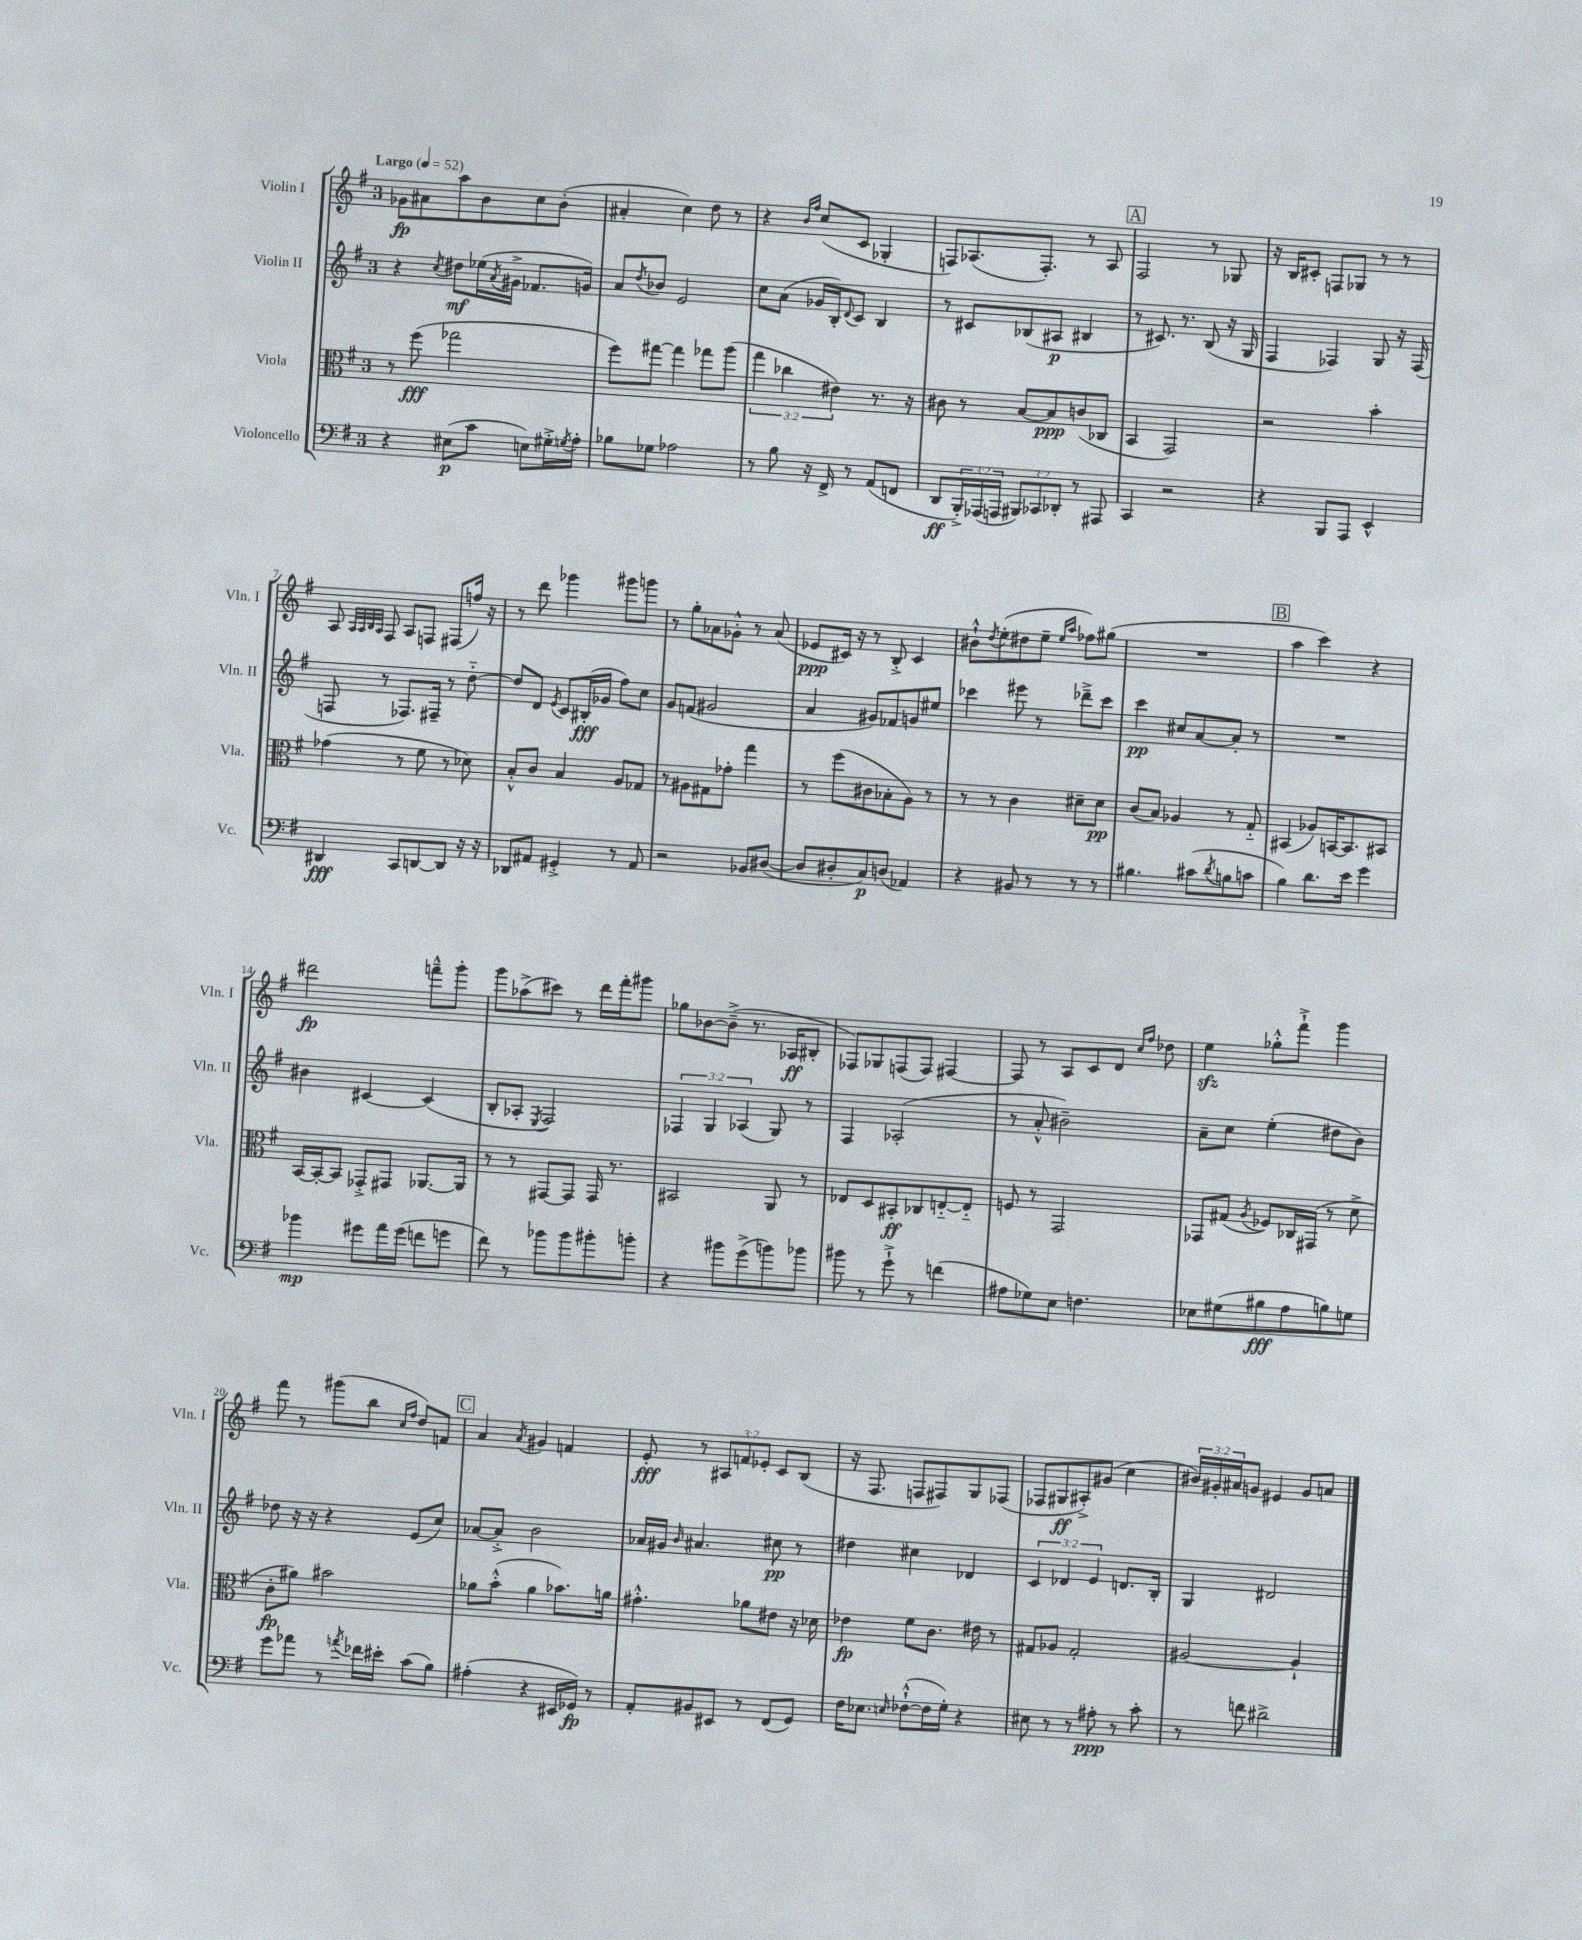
<<
\new StaffGroup <<
\new Staff = "s0" \with { instrumentName = "Violin I" shortInstrumentName = "Vln. I" } {
    \clef treble \key g \major \once \override Staff.TimeSignature.style = #'single-digit \time 3/4 \override Staff.TupletNumber.text = #tuplet-number::calc-fraction-text \tempo "Largo" 4 = 52
    ges'8\fp ais'8 a''8 b'8 c''8 b'8-.( |
    ais'4-. c''4) d''8 r8 |
    r4 \grace { b'16 fis''16 } c''8( c'8 ges4-. |
    f8) aes8.( f8.-.) r8 aes8 |
    \mark \markup { \box "A" } fis2 r8 ges8 |
    r16 b16 cis'8-. f8 ges8 r8 r8 |
    a8 \grace { a32 a32 b32 a32 } fis8 a8 f8 fis8( f''16) r16 |
    r8 d'''8 ges'''4 gis'''8 g'''8 |
    r8 g''8-. aes'8 ges'8-.-^ r8 aes'8( |
    ees'8\ppp cis'16) r16 r8 b8-.-> cis'4 |
    bis'8-!-^ \acciaccatura { d''8 } e''8-.( dis''8 e''8-- \grace { e''16 a''16 } fes''8) gis''8( |
    R2. |
    \mark \markup { \box "B" } a''4 c'''4) r4 |
    dis'''2\fp f'''8---^ g'''8-. |
    g'''8 aes''8->( cis'''8) r8 d'''16 fis'''16-. gis'''8 |
    ges''8 bes'8~ bes'8--->( r8. aes16\ff bis8-. |
    fes8) ges8 f8( f8) fis4~ |
    fis8 r8 a8 c'8 d'8 \grace { c''16 fis''16 } des''8 |
    e''4\sfz ges''8-.-^ fis'''8-!-> g'''4 |
    fis'''8 r8 gis'''8( b''8 \grace { c''16 fis''16 } d''8) f'8 |
    \mark \markup { \box "C" } a'4 \acciaccatura { a'8 } gis'4 f'4 |
    e'8-.\fff r8 \tuplet 3/2 { ais8 f'8 ees'8-. } c'8 b8( |
    r16 fis8. f8 fis8) g8 fes8( |
    fes8 gis8\ff ais8-.->) gis'8( c''4 |
    \tuplet 3/2 { bis'16) gis'16-. ais'16 } g'8 eis'4 g'8 a'8 \bar "|." |
}
\new Staff = "s1" \with { instrumentName = "Violin II" shortInstrumentName = "Vln. II" } {
    \clef treble \key g \major \once \override Staff.TimeSignature.style = #'single-digit \time 3/4 \override Staff.TupletNumber.text = #tuplet-number::calc-fraction-text
    r4 \acciaccatura { c''8 } dis''8\mf ees''16( \acciaccatura { a'8 } gis'16-> fes'8. g'16) |
    a'8 \acciaccatura { d''8 } bes'8 e'2 |
    c''8 a'8( ges'16 b16-.) \appoggiatura { d'8 } c'8 b4 |
    r8 cis'8 bes8( ais8\p bis4 |
    \mark \markup { \box "A" } r8 cis'8.) r8. b8( r16 g16 |
    fis4 fes4) g8 r16 fes16( |
    f8 r8 fes8.) fis16-- r8 d''8~-_ |
    d''8 d'8 \acciaccatura { e'8 } c'8 bis16-.\fff( ges'16 fis''8) c''8 |
    g'8 f'8( gis'2 |
    a'4 gis'8) fes'8 g'8 eis''8 |
    ces'''4 eis'''8 r8 des'''8---> ces'''8 |
    c'''4\pp cis''8 a'8~ a'8-. r8 |
    \mark \markup { \box "B" } R2. |
    bis'4 cis'4~ cis'4( |
    b8-. aes8-. \acciaccatura { e8 } fis2) |
    \tuplet 3/2 { fes4 g4 aes4( } g8) r8 |
    fis4 aes2-.( |
    r8 a'8-.-^ bis'2--) |
    a'8-- c''8 e''4-.( dis''8 b'8) |
    des''8 r16 r16 r4 e'8( c''8) |
    \mark \markup { \box "C" } aes'8~ aes'8-.-> b'2 |
    aes'16 gis'16 \grace { b'16 } ais'4. cis''8\pp r8 |
    dis''4 cis''4 des'4 |
    \tuplet 3/2 { c'4 des'4 e'4 } d'8. b16-. |
    g4 dis'2 \bar "|." |
}
\new Staff = "s2" \with { instrumentName = "Viola" shortInstrumentName = "Vla." } {
    \clef alto \key g \major \once \override Staff.TimeSignature.style = #'single-digit \time 3/4 \override Staff.TupletNumber.text = #tuplet-number::calc-fraction-text
    r8 fis''8\fff( ges''2 |
    fis''8) gis''8~ gis''4 ges''8 a''8( |
    \tuplet 3/2 { g''4 ces''4 eis'4) } r8. r16 |
    cis'8 r8 b8~ b8\ppp c'8( ces8 |
    \mark \markup { \box "A" } b,4 g,2) |
    r2 b'4-. |
    ges'4( r8 fis'8 r8 des'8) |
    b8-.-^ c'8 b4 a8 ges8 |
    r8 ais8 gis8 ges'8-. g''4 |
    r8 fis''8( cis'8 bes8-. a8) r8 |
    r8 r8 c'4 dis'8-- dis'8\pp |
    c'8( b8) aes4 r8 g8-_ |
    \mark \markup { \box "B" } bis,4( aes8) b,16~ b,8. bis,8 |
    b,16~ b,16~-. b,8 ges,8-.-> gis,8 aes,8.~ aes,16 |
    r8 r8 gis,8~ gis,8 gis,16 r8. |
    bis,2 a,8 r8 |
    ees8 d8 bis,8-.\ff ces8 e8~-_ e8-_ |
    f8 r8 g,2 |
    ges,8 gis8( \acciaccatura { a8 } fes8) ces16 gis,16( r8 d'8-> |
    c'8-.\fp ais'8) bis'2 |
    \mark \markup { \box "C" } aes'8 b'8-.-^( aes'4 bes'8.) a'16 |
    gis'4.-.-^ aes'8 eis'8 r16 des'16 |
    ees'4\fp fis'8 c'8. eis'16 r8 |
    gis8 aes8 gis2-. |
    ais2~ ais4-! \bar "|." |
}
\new Staff = "s3" \with { instrumentName = "Violoncello" shortInstrumentName = "Vc." } {
    \clef bass \key g \major \once \override Staff.TimeSignature.style = #'single-digit \time 3/4 \override Staff.TupletNumber.text = #tuplet-number::calc-fraction-text
    r4 eis8\p( c'8 e8) gis16-.-> \acciaccatura { g8 } a16-. |
    bes8 ges8 aes2 |
    r8 b8 r16 fis,16-> r8 a,8( f,8 |
    d,8\ff \tuplet 3/2 { b,,16-.->) aes,,16( a,,16 } \tuplet 3/2 { bis,,8) ces,8 des,8-. } r8 ais,,8 |
    \mark \markup { \box "A" } c,4 r2 |
    r4 b,,8 a,,8 e,4-^ |
    dis,4\fff c,8 d,8~ d,8 r16 r16 |
    des,8 ais,8 gis,4-.-> r8 ais,8 |
    r2 bes,8 dis8~( |
    dis8 dis8-. c8\p) d8( aes,4) |
    r4 bis,8 r8 r8 r8 |
    bis4. cis'8( \acciaccatura { d'8 } b8 c'8 |
    \mark \markup { \box "B" } b4) d'8. e'16 g'4 |
    bes'4\mp gis'8 a'16 gis'16( f'8 g'8 |
    fis'8) r8 bes'8 bes'8 bis'8-. b'8-. |
    r4 bis'8 g'8->( b'8) bes'8 |
    bis'8 r8 g'8-!-> r8 f'4( |
    ais8 ges8) e8 f4. |
    ees8 gis8( bis8\fff a8 b8) g8 |
    g'8 aes'8 r8 \acciaccatura { a'8 } fes'16 eis'16-. c'8( b8) |
    \mark \markup { \box "C" } ais4-.( r4 eis,16 ges,16\fp) r8 |
    a,8-. bis,8 eis,8 r8 fis,8( g,8) |
    fis16 ees8. \grace { e16 } fes8~-!-^( fes16 g16-.) r4 |
    eis8 r8 r8 ais8-.\ppp r8 c'8-. |
    r8 f'8 dis'2-> \bar "|." |
}
>>
>>
